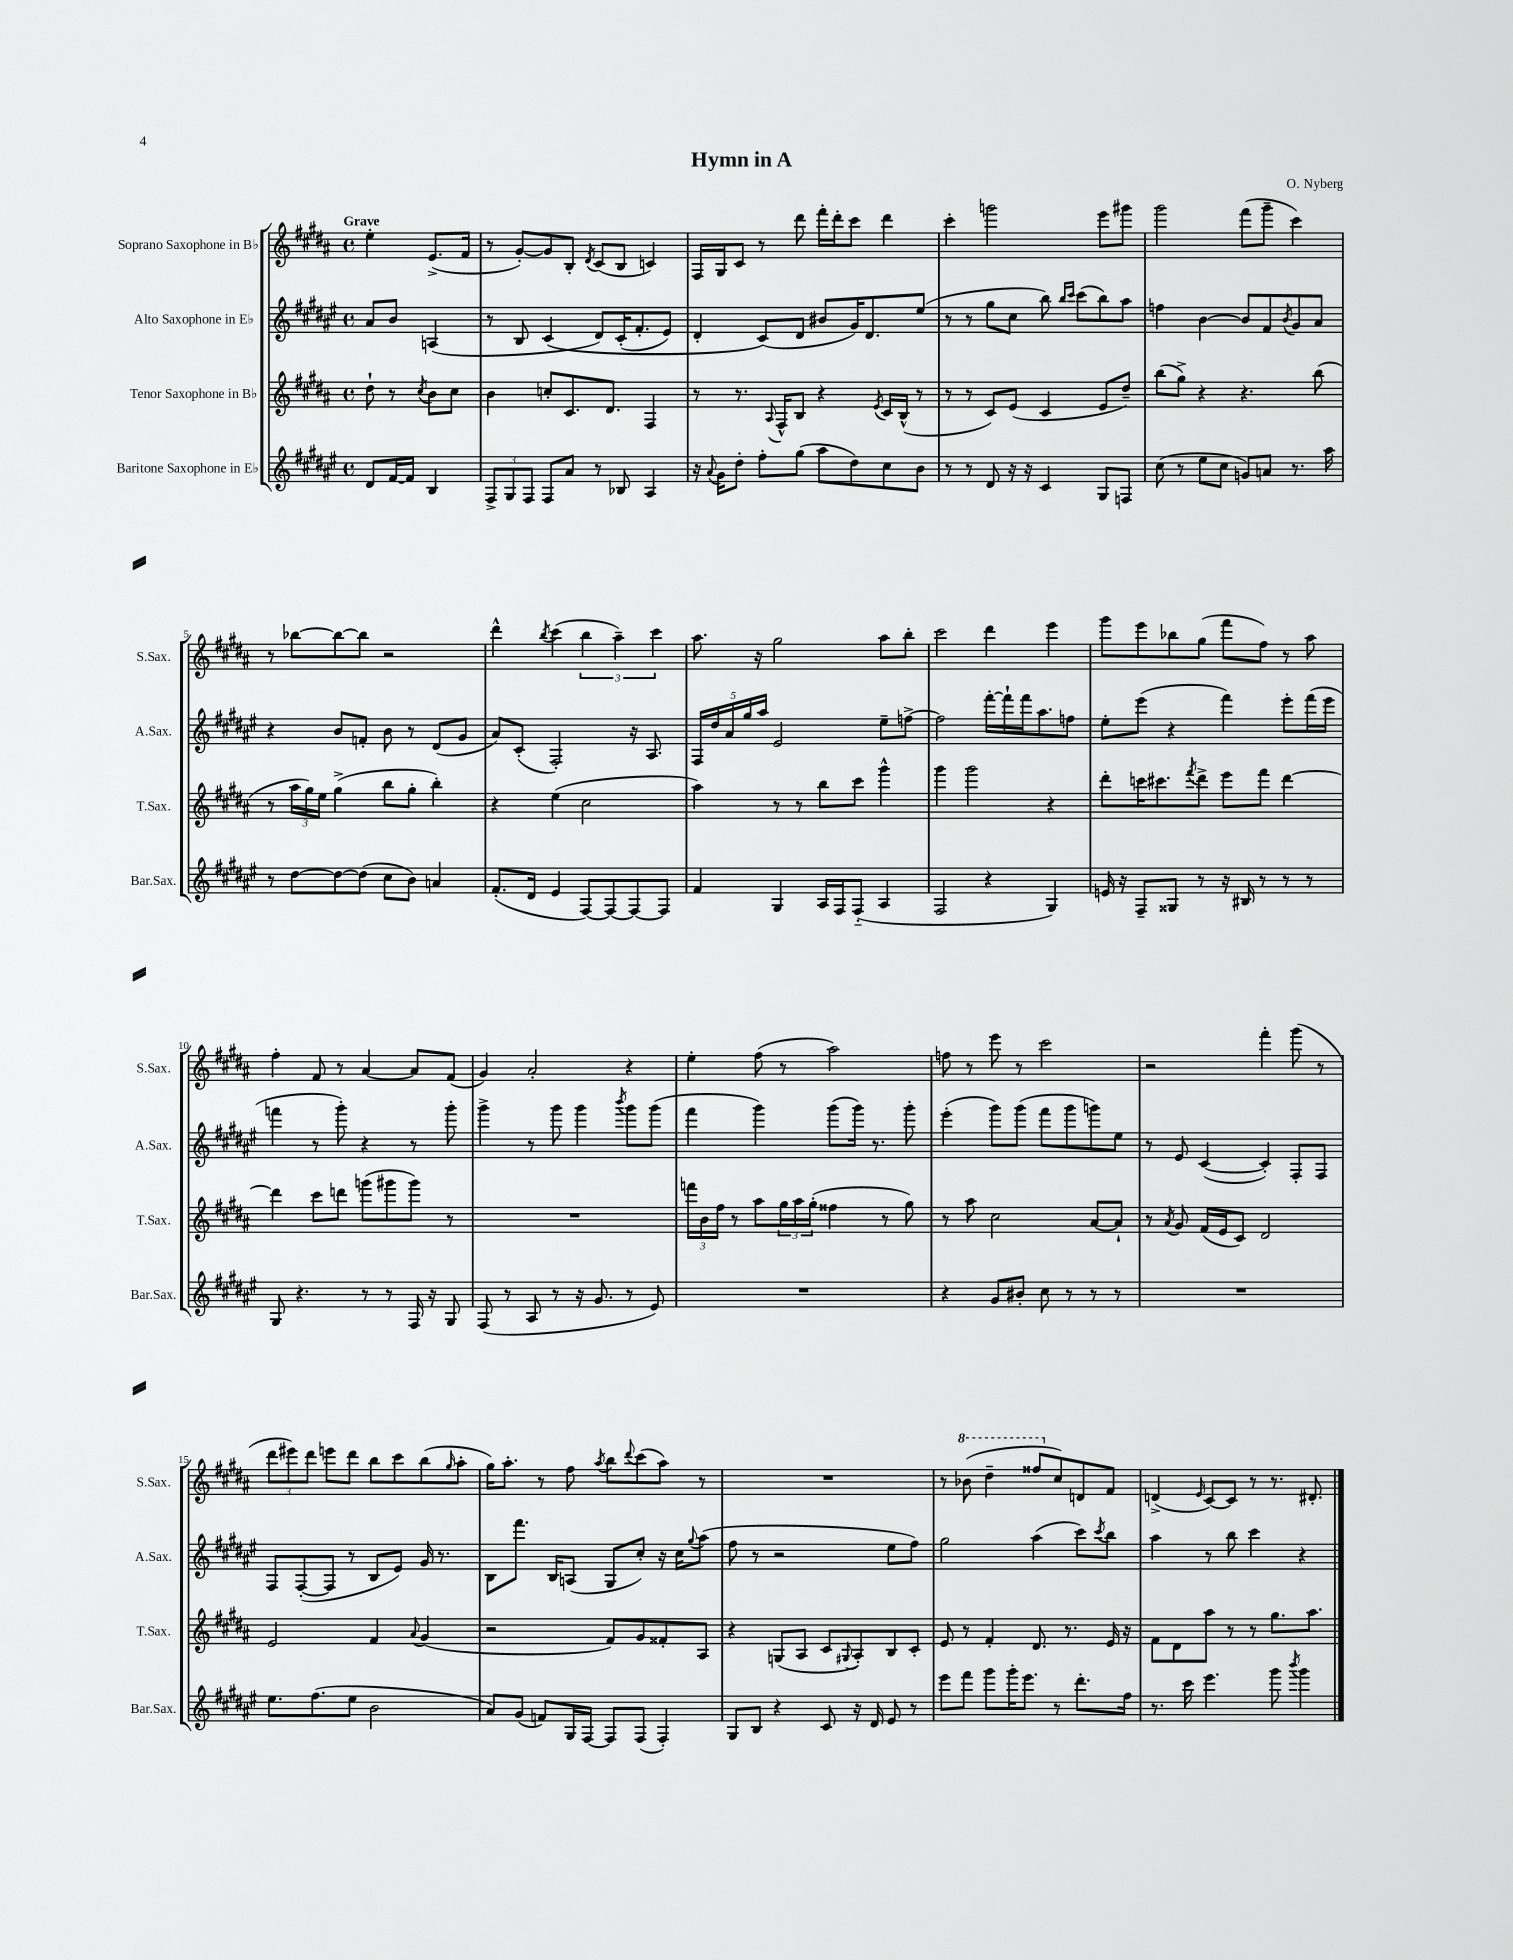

**kern	**kern	**kern	**kern
*part4	*part3	*part2	*part1
*staff4	*staff3	*staff2	*staff1
*I"Baritone Saxophone in E♭	*I"Tenor Saxophone in B♭	*I"Alto Saxophone in E♭	*I"Soprano Saxophone in B♭
*I'Bar.Sax.	*I'T.Sax.	*I'A.Sax.	*I'S.Sax.
*clefG2	*clefG2	*clefG2	*clefG2
*k[f#c#g#d#a#e#]	*k[f#c#g#d#a#]	*k[f#c#g#d#a#e#]	*k[f#c#g#d#a#]
*M4/4	*M4/4	*M4/4	*M4/4
*met(c)	*met(c)	*met(c)	*met(c)
=	=	=	=
!	!	!	!LO:TX:a:B:t=Grave
8d#/L	8dd#`\	8a#/L	4ee'\
[16f#/L	8r	8b/J	.
16f#/JJ]	.	.	.
.	8qcc#/	.	.
4B/	8b\L	(4An/	(8.e^/L
.	8cc#\J	.	.
.	.	.	16f#/Jk
=1	=1	=1	=1
12F#^/L	4b\	8r	8r
12G#/	.	.	.
.	.	8B/	[8g#'/L)
12F#/J	.	.	.
8F#/L	8ccn'/L	(4c#/	8g#/]
8a#/J	8.c#/	.	8B'/J
.	.	.	8qd#/
8r	.	8d#/L)	(8c#/L
.	8.d#/J	.	.
8B-X/	.	(16c#'/K	8B/J
.	.	8.f#'/	.
4A#/	4F#/	.	4cn/)
.	.	8e#/J)	.
=2	=2	=2	=2
16r	8r	4d#'/	16F#/LL
8qqa#/	.	.	.
16g#\KL	.	.	16G#/J
8dd#'\J	8.r	.	8c#/J
8ff#'\L	.	(8c#/L)	8r
.	8qqA#/	.	.
.	16F#^^/KL	.	.
(8gg#\J	8B/J	8d#/J	8ddd#\
8aa#\L	4r	8b#X/L	16fff#'\LL
.	.	.	16ddd#'\J
8dd#\)	.	16g#/K)	8ccc#\J
.	.	8.d#/	.
.	8qe/	.	.
8cc#\	16c#/LL	.	4ddd#\
.	(16B^^/JJ	.	.
8b\J	8r	(8ee#/J	.
=3	=3	=3	=3
8r	8r	8r	4ccc#'\
8r	8r	8r	.
8d#/	8c#/L)	8gg#\L	2gggn\
16r	(8e/J	8cc#\J	.
16r	.	.	.
4c#/	4c#/	8bb\)	.
.	.	16qqbb/LL	.
.	.	16qqccc#/JJ	.
.	.	(8ccc#\L	.
8G#/L	8e/L	8bb\)	8eee\L
8Fn/J	8dd#~/J)	8aa#\J	8ggg#X\J
=4	=4	=4	=4
(8cc#\	(8bb\L	4ffn\	2ggg#\
8r	8gg#^\J)	.	.
8ee#\L	4r	[4b\	.
8cc#\J	.	.	.
8gn/L)	4.r	8b/L]	(8fff#\L
8an/J	.	8f#/	8ggg#~\J
.	.	8qb/	.
8.r	.	8g#/	4ccc#\)
.	(8bb\	8a#/J	.
16aa#\	.	.	.
!!LO:LB:g=z
=5	=5	=5	=5
8r	8r	4r	8r
[8dd#\L	24aa#\LL	.	[8bb-X\L
.	24gg#\)	.	.
.	24ee\JJ	.	.
8dd#\_	(4gg#^\	8b/L	8bb-\_
(8dd#\J]	.	8fn'/J	8bb-\J]
8cc#\L	8bb\L	8b\	2r
8b\J)	8gg#'\J	8r	.
4an/	4bb'\)	(8d#/L	.
.	.	8g#/J	.
=6	=6	=6	=6
(8.f#'/L	4r	8a#/L)	4ddd#^^\
.	.	(8c#'/J	.
16d#/Jk	.	.	.
.	.	.	8qbb/
4e#/	(4ee\	2F#'/)	(4ccc#\
[8F#/L)	2cc#\	.	6bb\
8F#/_	.	.	.
.	.	.	6aa#~\)
8F#/_	.	16r	.
.	.	8.A#/	.
.	.	.	6ccc#\
8F#/J]	.	.	.
=7	=7	=7	=7
4f#/	4aa#\)	20F#/LL	8.aa#\
.	.	20dd#/	.
.	.	20a#/	.
.	.	20gg#/	.
.	.	.	16r
.	.	20aa#/JJ	.
4G#/	8r	2e#/	2gg#\
.	8r	.	.
16A#/LL	8bb\L	.	.
16F#/J	.	.	.
(8F#/J	8ccc#\J	.	.
4A#/	4ggg#^^\	8ee#~\L	8aa#\L
.	.	[8ffn^\J	8bb'\J
=8	=8	=8	=8
2F#/	4ggg#\	2ff\]	2ccc#\
.	2ggg#\	.	.
4r	.	[16fff#'\LL	4ddd#\
.	.	16fff#`\]	.
.	.	16fff#\J	.
.	.	8.aa#\	.
4G#/)	4r	.	4eee\
.	.	8ffn\J	.
=9	=9	=9	=9
16en/	8ddd#'\L	8ee#'\L	8ggg#\L
16r	.	.	.
8F#~/L	16cccn\K	(8eee#\J	8eee\
.	8.ccc#X\	.	.
8G##X/J	.	4r	8bb-X\
.	8qfff#/	.	.
8r	8ddd#^\J	.	(8gg#\J
16r	8eee\L	4fff#\)	8fff#\L
16B#X/	.	.	.
8r	8fff#\J	.	8ff#\J)
8r	[4ddd#\	8eee#'\L	8r
8r	.	(16fff#\L	8aa#\
.	.	16eee#\JJ	.
!!LO:LB:g=z
=10	=10	=10	=10
8G#/	4ddd#\]	4fffn\	4ff#'\
4.r	.	.	.
.	8ccc#\L	8r	8f#/
.	8dddn\J	8ggg#'\)	8r
8r	(8gggn\L	4r	[4a#/
8r	8ggg#X\	.	.
16F#/	8ggg#\J)	8r	8a#/L]
16r	.	.	.
8G#/	8r	8ggg#'\	(8f#/J
=11	=11	=11	=11
(8F#/	1r	4ggg#^\	4g#/)
8r	.	.	.
8A#/	.	8r	2a#'/
8r	.	8ggg#\	.
16r	.	4ggg#\	.
8.g#/	.	.	.
.	.	8qbbb/	.
8r	.	8ggg#\L	4r
8e#/)	.	(8ggg#\J	.
=12	=12	=12	=12
1r	24fffn\LL	4fff#\	4ee'\
.	24b\	.	.
.	24ff#\JJ	.	.
.	8r	.	.
.	8aa#\L	4ggg#\)	(8ff#\
.	24gg#\L	.	8r
.	24aa#\	.	.
.	(24gg#'\JJ	.	.
.	4ff##X\	(8ggg#\L	2aa#\)
.	.	16ggg#\Jk)	.
.	.	8.r	.
.	8r	.	.
.	8gg#\)	8ggg#'\	.
=13	=13	=13	=13
4r	8r	(4eee#'\	8ffn\
.	8aa#\	.	8r
8g#/L	2cc#\	8ggg#\L)	8eee\
8b#X'/J	.	(8ggg#\J	8r
8cc#\	.	8fff#\L	2ccc#\
8r	.	8ggg#\	.
8r	[8a#/L	8gggn\)	.
8r	8a#`/J]	8ee#\J	.
=14	=14	=14	=14
1r	8r	8r	2r
.	8qa#/	.	.
.	8g#/	8e#/	.
.	(16f#/LL	([4c#/	.
.	16e/J	.	.
.	8c#/J)	.	.
.	2d#/	4c#'/])	4fff#'\
.	.	8F#'/L	(8ggg#\
.	.	8F#/J	8r
!!LO:LB:g=z
=15	=15	=15	=15
8.ee#\L	2e/	8F#/L	12ddd#\L
.	.	.	12eee#X\)
.	.	([8F#'/	.
.	.	.	12ddd#\J
(8.ff#\	.	.	.
.	.	8F#/J]	8eeen\L
8ee#\J	.	8r	8ddd#\J
2b\	4f#/	8B/L	8bb\L
.	.	8e#/J)	8ccc#\
.	8qqa#/	.	.
.	(4g#/	16g#/	(8bb\
.	.	8.r	.
.	.	.	16qqgg#/
.	.	.	8aa#'\J
=16	=16	=16	=16
8a#/L)	2r	8B\L	16gg#\KL)
.	.	.	8.aa#'\J
(8g#/J	.	8.fff#\J	.
8fn/L)	.	.	8r
.	.	16B/KL	.
16G#/L	.	(8An/J	8ff#\
[16F#/JJ	.	.	.
.	.	.	8qaa#/
8F#/L]	8f#/L)	8G#/L	8bb\L
.	.	.	8qqddd#/
(8F#/J	8g#/	8cc#'/J)	(8ccc#\
4F#'/)	8f##X'/	16r	8aa#\J)
.	.	16cc#\KL	.
.	.	8qqgg#/	.
.	8A#/J	(8aa#\J	8r
=17	=17	=17	=17
8G#/L	4r	8ff#\	1r
8B/J	.	8r	.
4r	(8Gn/L	2r	.
.	8A#/J	.	.
8c#/	8c#/L	.	.
.	8qqG#X/	.	.
16r	8A#'/)	.	.
16d#/	.	.	.
8e#/	8B/	8ee#\L	.
8r	8c#'/J	8ff#\J)	.
=18	=18	=18	=18
8eee#\L	8e/	2gg#\	8r
*	*	*	*8va
8fff#\J	8r	.	(8bb-X\
8ggg#\L	4f#'/	.	4ddd#~\
16ggg#'\K	.	.	.
8.eee#\J	.	.	.
.	8.d#/	(4aa#\	8fff##X/L
*	*	*	*X8va
8r	.	.	8cc#/)
.	8.r	.	.
8.ddd#'\L	.	8ccc#\L)	8dn/
.	.	8qccc#/	.
.	16e/	8bb\J	8f#/J
16ff#\Jk	16r	.	.
=19	=19	=19	=19
8.r	8f#\L	4aa#\	(4dn^/
.	8d#\	.	.
16ccc#\	.	.	.
.	.	.	16qqe/
4.eee#\	8aa#\J	8r	[8c#/L)
.	8r	8bb\	8c#/J]
.	8r	4ccc#\	8r
8ggg#\	8.gg#\L	.	8.r
8qbbb/	.	.	.
4ggg#\	.	4r	.
.	8.aa#\J	.	8.d#X'/
==	==	==	==
*-	*-	*-	*-
